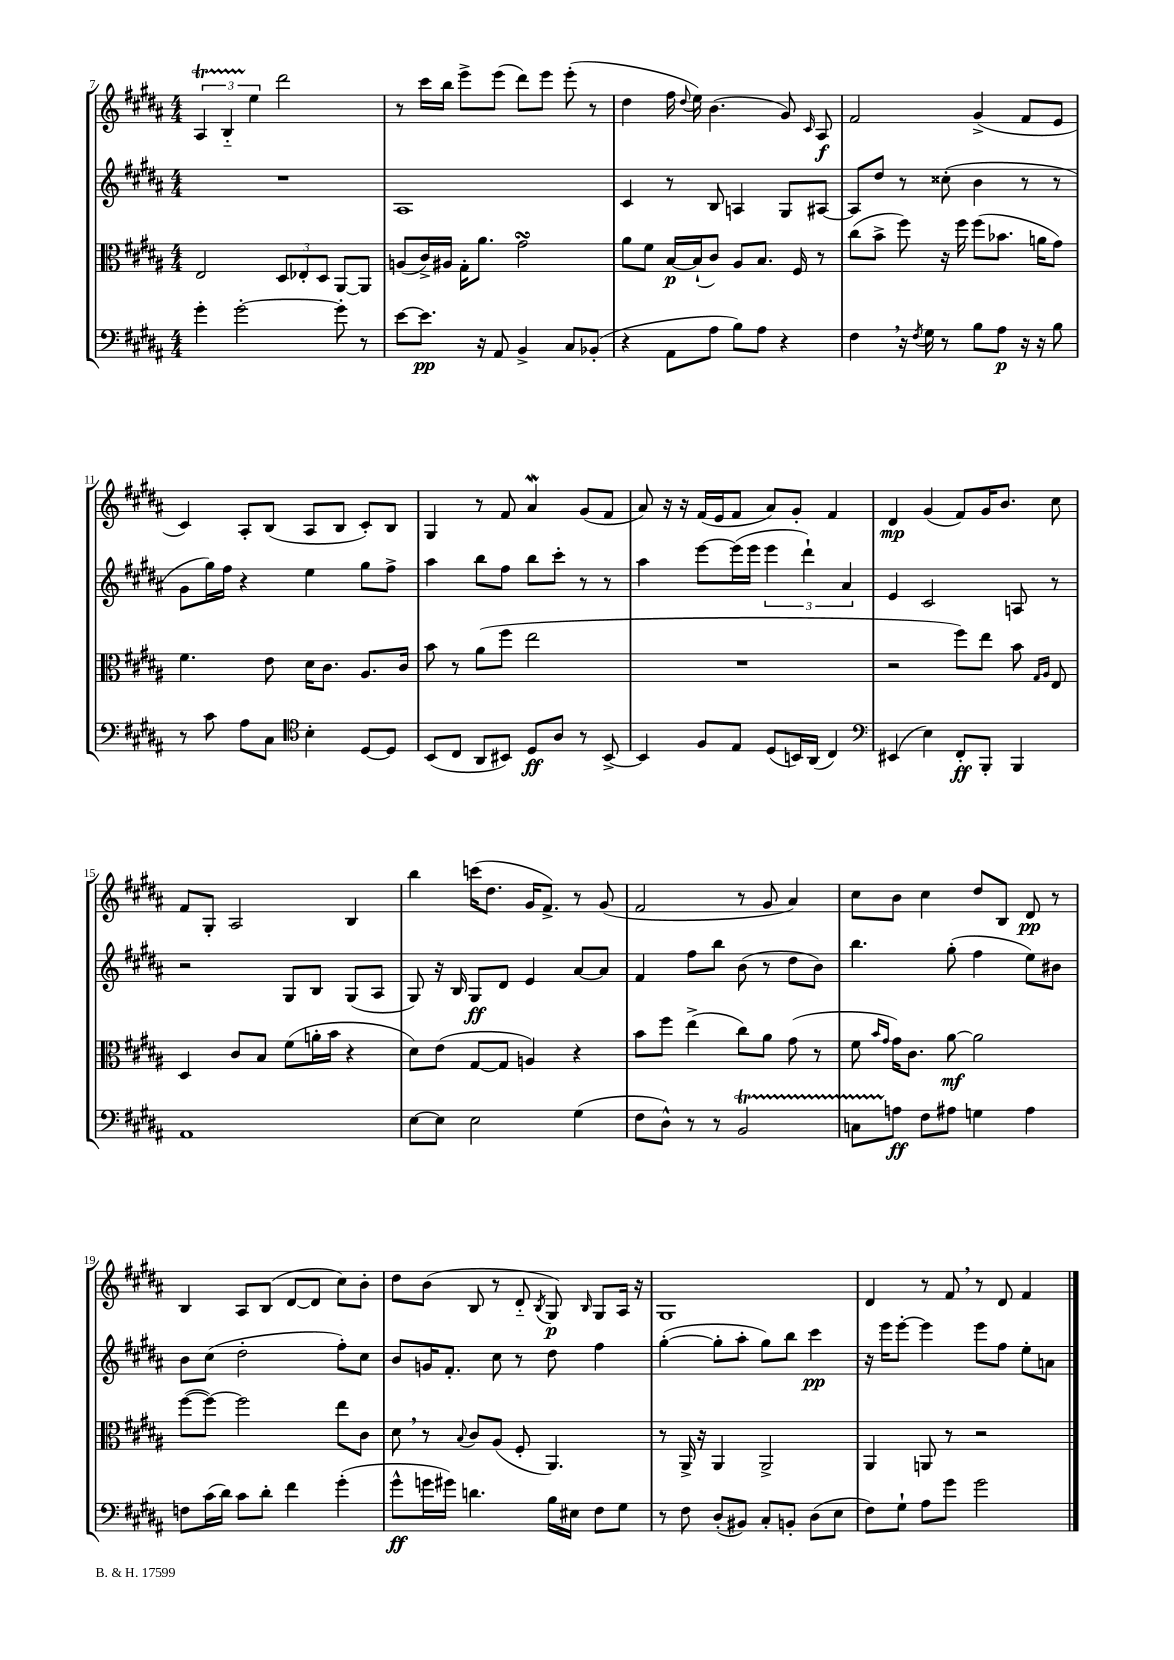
<<
\new StaffGroup <<
\new Staff = "s0" {
    \clef treble \key b \major \numericTimeSignature \time 4/4
    \autoBeamOff \tuplet 3/2 { ais4\startTrillSpan b4-_ e''4\stopTrillSpan } dis'''2 |
    r8 cis'''16[ b''16] e'''8[-> e'''8]( dis'''8[) e'''8] e'''8-.( r8 |
    dis''4 fis''16 \appoggiatura { dis''8 } e''16) b'4.( gis'8) \grace { cis'16 } ais8\f |
    fis'2 gis'4->( fis'8[ e'8] |
    cis'4) ais8[-. b8]( ais8[ b8] cis'8[-.) b8] |
    gis4 r8 fis'8 ais'4\mordent gis'8[( fis'8] |
    ais'8) r16 r16 fis'16[( e'16 fis'8] ais'8[) gis'8]-. fis'4 |
    dis'4\mp gis'4( fis'8[) gis'16 b'8.] cis''8 |
    fis'8[ gis8]-. ais2 b4 |
    b''4 c'''16[( dis''8.] gis'16[ fis'8.]->) r8 gis'8( |
    fis'2 r8 gis'8 ais'4) |
    cis''8[ b'8] cis''4 dis''8[ b8] dis'8\pp r8 |
    b4 ais8[ b8]( dis'8[~ dis'8] cis''8[) b'8]-. |
    dis''8[ b'8]( b8 r8 dis'8-_ \acciaccatura { b8 } gis8\p) \grace { b16 } gis8[ ais16] r16 |
    gis1 |
    dis'4 r8 fis'8 \breathe r8 dis'8 fis'4 \bar "|." |
}
\new Staff = "s1" {
    \clef treble \key b \major \numericTimeSignature \time 4/4
    \autoBeamOff R1 |
    ais1 |
    cis'4 r8 b8 a4 gis8[ ais8]~ |
    ais8[ dis''8] r8 cisis''8-.( b'4 r8 r8 |
    gis'8[ gis''16) fis''16] r4 e''4 gis''8[ fis''8]-> |
    ais''4 b''8[ fis''8] b''8[ cis'''8]-. r8 r8 |
    ais''4 e'''8[~ e'''16( e'''16] \tuplet 3/2 { e'''4 dis'''4-!) ais'4 } |
    e'4 cis'2 a8 r8 |
    r2 gis8[ b8] gis8[( ais8] |
    gis8) r16 b16 gis8[\ff dis'8] e'4 ais'8[~ ais'8] |
    fis'4 fis''8[ b''8] b'8( r8 dis''8[ b'8]) |
    b''4. gis''8-.( fis''4 e''8[) bis'8] |
    b'8[ cis''8]( dis''2-. fis''8[-.) cis''8] |
    b'8[ g'16 fis'8.]-. cis''8 r8 dis''8 fis''4 |
    gis''4~-.( gis''8[-. ais''8]-. gis''8[) b''8] cis'''4\pp |
    r16 e'''16[ e'''8]~-. e'''4 e'''8[ fis''8] e''8[-. a'8] \bar "|." |
}
\new Staff = "s2" {
    \clef alto \key b \major \numericTimeSignature \time 4/4
    \autoBeamOff e2 \tuplet 3/2 { dis8[ ees8-. dis8] } ais,8[~ ais,8] |
    a8[( cis'16->) ais16] gis16[-. ais'8.] gis'2\turn |
    ais'8[ fis'8] b16[~\p b16-!( cis'8]) ais8[ b8.] fis16 r8 |
    cis''8[( b'8]-> fis''8) r16 fis''16 fis''8[( bes'8.] a'16[ gis'8]) |
    fis'4. e'8 dis'16[ cis'8.] ais8.[ cis'16] |
    b'8 r8 ais'8[( fis''8] e''2 |
    R1 |
    r2 fis''8[) e''8] b'8 \grace { gis16[ ais16] } e8 |
    dis4 cis'8[ b8] fis'8[( a'16-. b'16] r4 |
    dis'8[) e'8]( gis8[~ gis8] a4) r4 |
    b'8[ fis''8] e''4->( cis''8[) ais'8] gis'8( r8 |
    fis'8 \grace { b'16[ gis'16] } gis'16[) cis'8.] ais'8~\mf ais'2 |
    fis''8[~( fis''8]~) fis''2 e''8[ cis'8] |
    dis'8 \breathe r8 \appoggiatura { b8 } cis'8[ ais8]( fis8-. ais,4.) |
    r8 ais,16-> r16 ais,4 ais,2-> |
    ais,4 a,8 r8 r2 \bar "|." |
}
\new Staff = "s3" {
    \clef bass \key b \major \numericTimeSignature \time 4/4
    \autoBeamOff gis'4-. gis'2~-. gis'8-. r8 |
    e'8[~ e'8.]\pp r16 ais,8 b,4-> cis8[ bes,8]-.( |
    r4 ais,8[ ais8] b8[) ais8] r4 |
    fis4 \breathe r16 \acciaccatura { fis8 } gis16 r8 b8[ ais8]\p r16 r16 b8 |
    r8 cis'8 ais8[ cis8] \clef tenor b4-. dis8[~ dis8] |
    b,8[( cis8] ais,8[ bis,8]) dis8[\ff ais8] r8 bis,8~-> |
    bis,4 fis8[ e8] dis8[( b,16) ais,16]( cis4) |
    \clef bass eis,4( e4) fis,8[-.\ff b,,8]-. b,,4 |
    ais,1 |
    e8[~ e8] e2 gis4( |
    fis8[ dis8]-^) r8 r8 b,2\startTrillSpan |
    c8[ a8]\stopTrillSpan\ff fis8[ ais8] g4 ais4 |
    f8[ cis'16( dis'16]) cis'8[ dis'8]-. fis'4 gis'4-.( |
    gis'8[-^\ff g'16 gis'16]) d'4. b16[ eis16] fis8[ gis8] |
    r8 fis8 dis8[-.( bis,8]) cis8[-. b,8]-. dis8[( e8] |
    fis8[) gis8]-! ais8[ gis'8] gis'2 \bar "|." |
}
>>
>>
\layout { \context { \Score currentBarNumber = #7 } }
